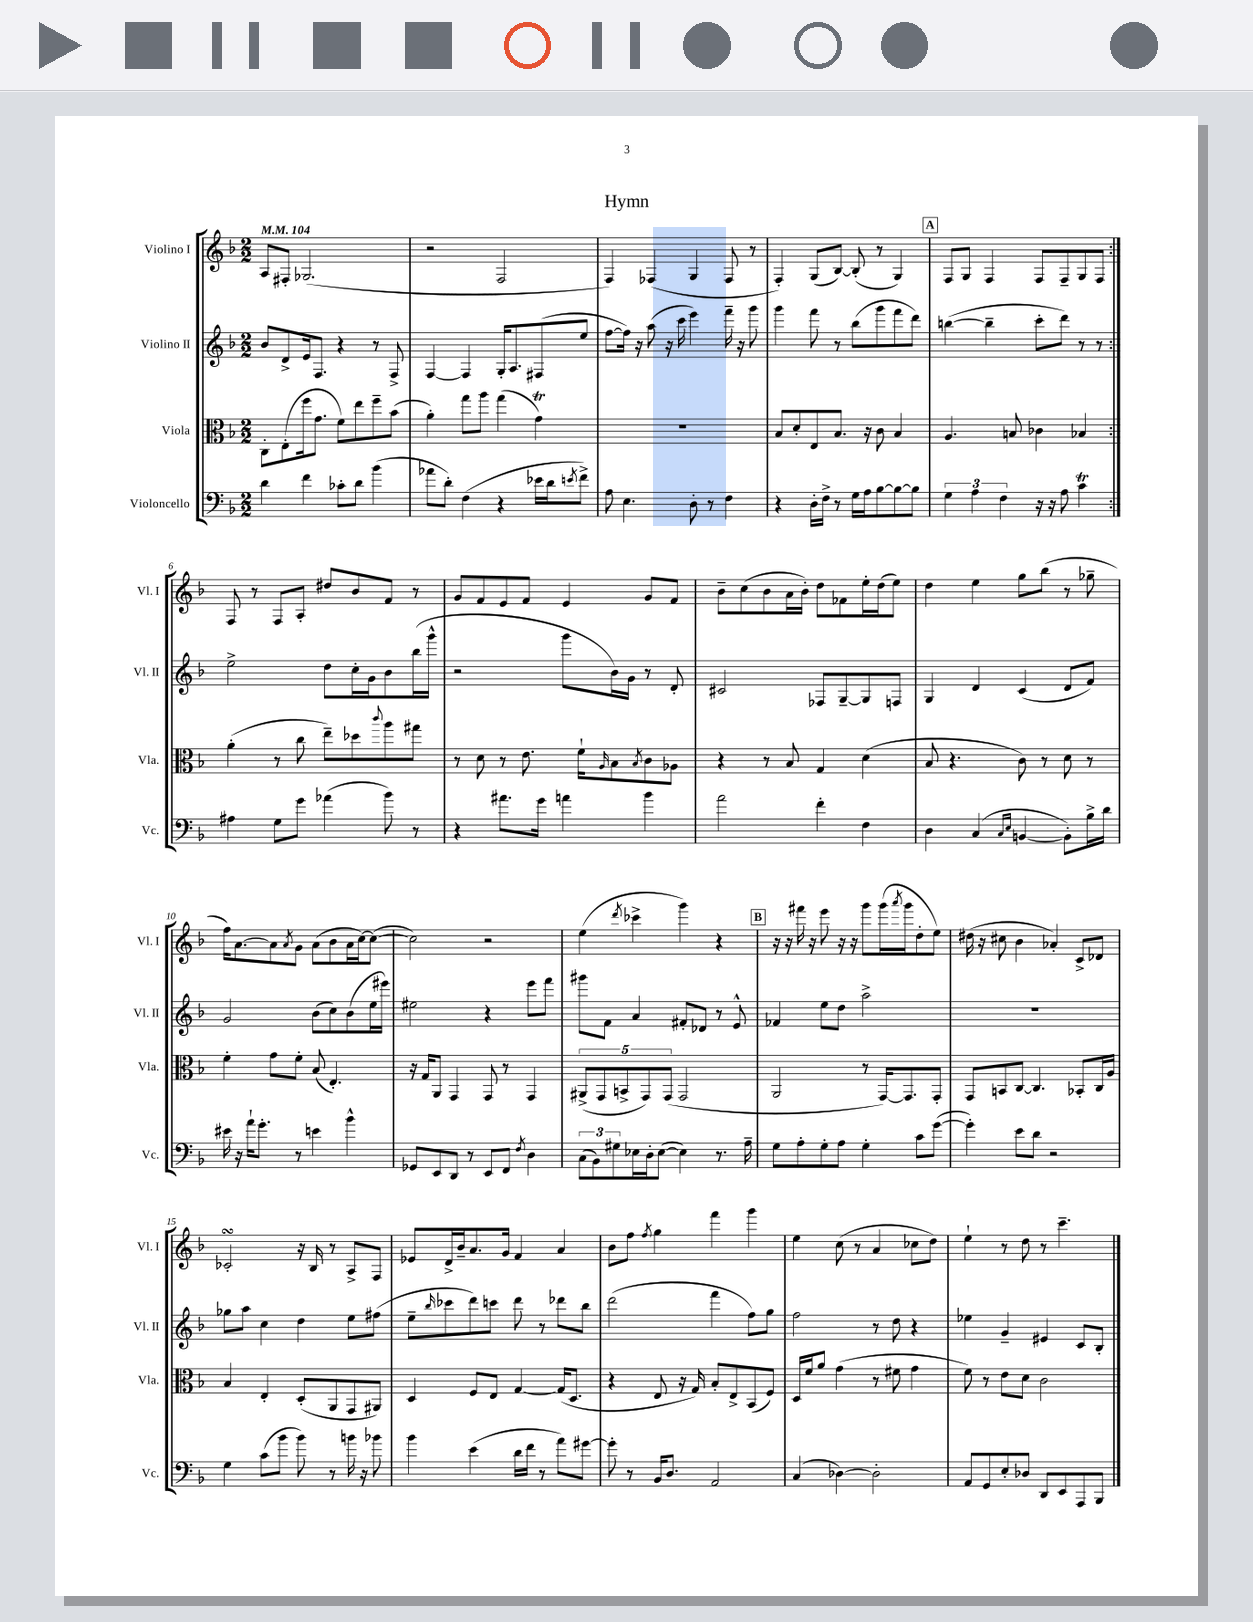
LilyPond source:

\header { title = "Hymn" }
<<
\new StaffGroup <<
\new Staff = "s0" \with { instrumentName = "Violino I" shortInstrumentName = "Vl. I" } {
    \clef treble \key f \major \numericTimeSignature \time 2/2 \tempo 4 = 104
    \repeat volta 2 { a8 fis8-. ges2.( |
    r2 f2 |
    f4) fes4( g4 fes8 r8 |
    f4-.) g8( bes8~) bes8-.( r8 g4) |
    \mark \markup { \box "A" } f8 g8 f4 f8 f8-- g8 f8 | }
    f8 r8 f8 a8-. dis''8 bes'8 f'8 r8 |
    g'8 f'8 e'8 f'8 e'4 g'8 f'8 |
    bes'8-- c''8( bes'8 a'16 bes'16-.) d''8 fes'8 e''16-. d''16( e''8) |
    d''4 e''4 g''8 bes''8( r8 ges''8-- |
    f''16) a'8.~ a'8 \acciaccatura { a'8 } g'8 a'8( bes'8 a'16 c''16~) c''8~( |
    c''2) r2 |
    e''4( \acciaccatura { d'''8 } ces'''4-> g'''4) r4 |
    \mark \markup { \box "B" } r16 r16 fis'''16 r16 e'''8 r16 r16 g'''8 g'''16( \acciaccatura { a'''8 } g'''16 d''8-. e''8) |
    dis''16( r16 cis''8 bes'4 aes'4-.) c'8-> des'8 |
    ces'2-.\turn r16 bes16 r8 a8-> f8 |
    ees'8 d'16-> bes'16-- a'8. g'16 f'4 a'4 |
    bes'8 f''8 \acciaccatura { f''8 } g''4 f'''4 g'''4 |
    e''4 c''8( r8 a'4 ces''8 d''8) |
    e''4-! r8 d''8 r8 c'''4.-- \bar "|." |
}
\new Staff = "s1" \with { instrumentName = "Violino II" shortInstrumentName = "Vl. II" } {
    \clef treble \key f \major \numericTimeSignature \time 2/2
    \repeat volta 2 { bes'8 d'8-> e'16 f8. r4 r8 f8-> |
    f4~ f4 g16-. a8. fis8( e''8 |
    f''8~ f''16) r16 a''8( r16 c'''16 e'''4) f'''16-- r16 g'''8 |
    g'''4 f'''8 r8 bes''8( g'''8 f'''8 d'''8) |
    \mark \markup { \box "A" } b''4~( b''4-- c'''8-. d'''8) r8 r8 | }
    e''2-> d''8 c''16-. g'16 bes'8 bes''16( g'''16-^ |
    r2 g'''8 bes'16) g'16 r8 d'8-. |
    cis'2 fes8 g8~-- g8 f8 |
    g4 d'4 c'4( d'8 f'8) |
    g'2 bes'8( c''8) bes'8( e''16 eis'''16) |
    eis''2 r4 e'''8 f'''8 |
    gis'''8 f'8 a'4 fis'8-. des'8 r8 e'8-^ |
    \mark \markup { \box "B" } fes'4 e''8 d''8 a''2-> |
    R1 |
    ges''8 a''8 c''4 d''4 e''8 fis''8( |
    e''8-- \grace { bes''16 } ces'''8 d'''8) c'''8 d'''8 r8 des'''8 bes''8 |
    d'''2( f'''4 f''8) g''8 |
    f''2 r8 d''8 r4 |
    ees''4 g'4-- eis'4 c'8 bes8-. \bar "|." |
}
\new Staff = "s2" \with { instrumentName = "Viola" shortInstrumentName = "Vla." } {
    \clef alto \key f \major \numericTimeSignature \time 2/2
    \repeat volta 2 { c8-. e8-.( f''16 g'8. f'8) e''8 f''8-- bes'8( |
    a'4-.) g''8 a''8 g''4( g'4\trill) |
    R1 |
    bes8 d'8-. e8 bes8. r16 c'8 bes4 |
    \mark \markup { \box "A" } a4. b8 ces'4 bes4 | }
    a'4-.( r8 c''8 e''8--) des''8 \appoggiatura { c'''8 } a''8 gis''8 |
    r8 d'8 r8 e'8. f'16-! \grace { a16 } bes8 \acciaccatura { bes8 } c'8 aes8 |
    r4 r8 bes8 g4 d'4( |
    bes8 r4. c'8) r8 d'8 r8 |
    f'4-. g'8 f'8-. bes8( e4.-.) |
    r16 g16 a,8 g,4 g,8 r8 g,4 |
    \tuplet 5/4 { ais,8->( g,8 b,8-> g,8) g,8( } g,2 |
    \mark \markup { \box "B" } a,2 r8 g,16~) g,8. g,8-. |
    g,8 b,8 c8~ c4. bes,8-. c16 a16 |
    bes4 e4-. d8-.( a,8 g,8 ais,8) |
    d4 f8 e8 g4~ g16( d8. |
    r4 e8 r16 g16) bes8-. e8-> bes,8( f8) |
    d16 f'16 a'8 g'4( r8 fis'8 g'4 |
    f'8) r8 e'8 d'8 c'2 \bar "|." |
}
\new Staff = "s3" \with { instrumentName = "Violoncello" shortInstrumentName = "Vc." } {
    \clef bass \key f \major \numericTimeSignature \time 2/2
    \repeat volta 2 { d'4 f'4 ces'8-. d'8 bes'4( |
    aes'8 d'8-.) f4( r4 ees'16 d'16 \acciaccatura { e'8 } f'8->) |
    a8 e4. d8-. r8 f4 |
    r4 d16-. f16-> r8 g16 a16 bes8~ bes8~ bes8 |
    \mark \markup { \box "A" } \tuplet 3/2 { g4 a4 f4 } r16 r16 a8 c'4\trill | }
    ais4 g8 g'8 aes'4( bes'8) r8 |
    r4 ais'8. g'16 a'4 bes'4 |
    a'2 f'4-. f4 |
    d4 c4( \grace { c16 e16 } b,4~ b,8-.) bes16-> d'16 |
    eis'16 r16 a'16-! g'8.-. r8 e'4 bes'4-^ |
    ges,8 e,8 d,8 r8 e,8 f,8 \acciaccatura { f8 } d4 |
    \tuplet 3/2 { c8( bes,8) gis8 } ees16 d16-. ees8~( ees4) r8. a16-- |
    \mark \markup { \box "B" } g8 a8-. g8-. a8 g4-. c'8 g'8~( |
    g'4-.) e'8 d'8 r2 |
    g4 c'8( bes'8 bes'8) r8 b'16 r16 bes'8 |
    bes'4 e'4( d'16 f'16 r8 a'8) gis'8~ |
    gis'8-. r8 bes,16 d8. a,2 |
    c4( des4~) des2-. |
    a,8 g,8 e8-. des8 d,8 e,8 a,,8 bes,,8 \bar "|." |
}
>>
>>
